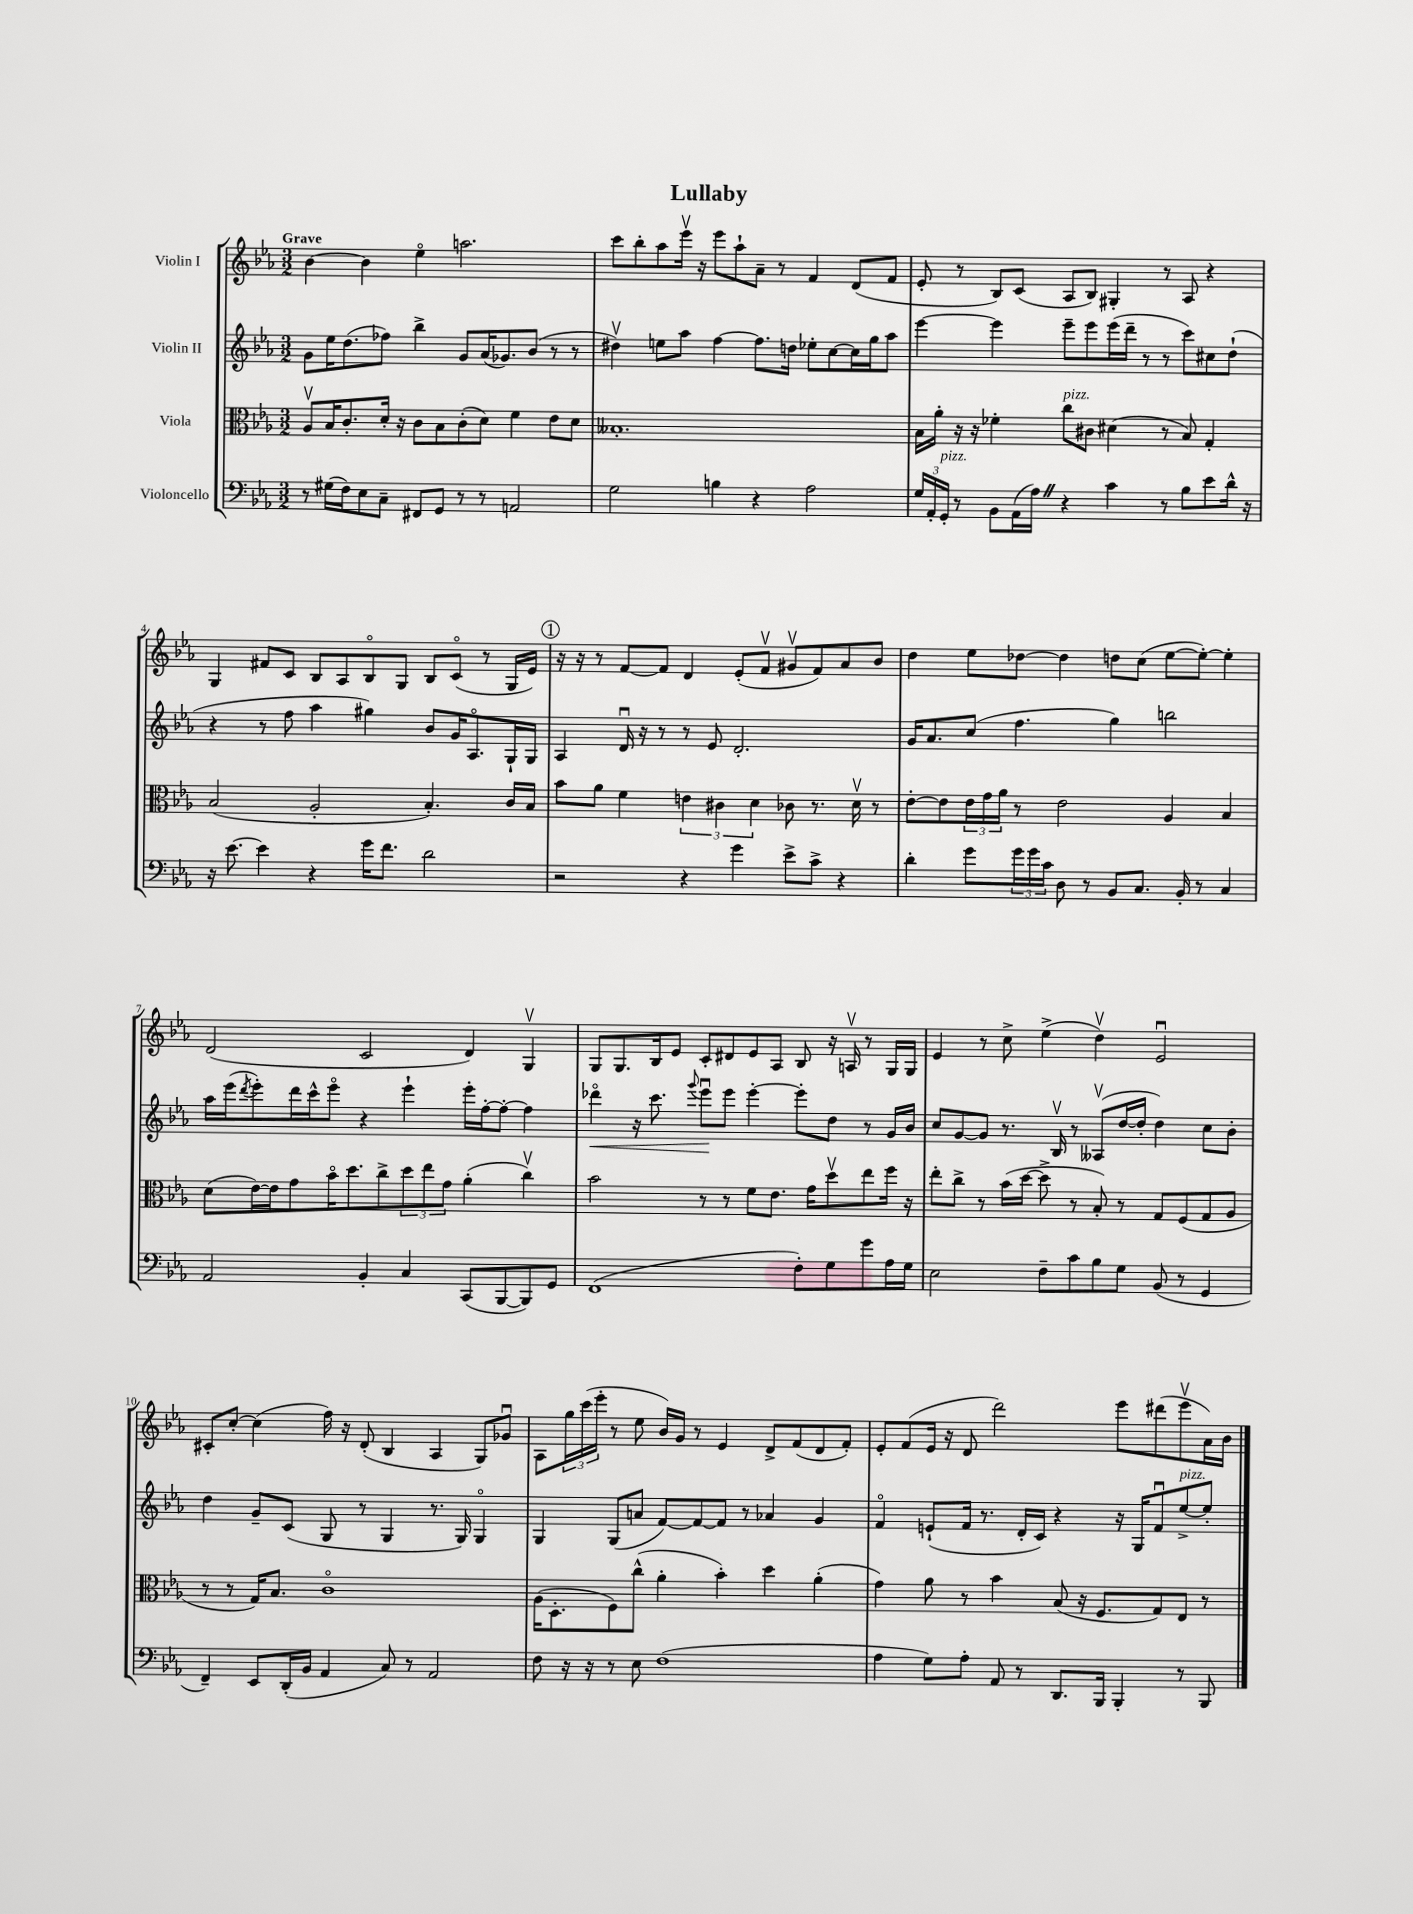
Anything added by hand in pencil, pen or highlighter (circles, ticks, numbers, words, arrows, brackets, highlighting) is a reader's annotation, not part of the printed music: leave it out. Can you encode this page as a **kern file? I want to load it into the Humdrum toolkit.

**kern	**kern	**kern	**dynam	**kern
*part4	*part3	*part2	*part2	*part1
*staff4	*staff3	*staff2	*staff2	*staff1
*I"Violoncello	*I"Viola	*I"Violin II	*	*I"Violin I
*clefF4	*clefC3	*clefG2	*	*clefG2
*k[b-e-a-]	*k[b-e-a-]	*k[b-e-a-]	*	*k[b-e-a-]
*M3/2	*M3/2	*M3/2	*	*M3/2
=1	=1	=1	=1	=1
!	!	!	!	!LO:TX:a:B:t=Grave
8r	8A-v/L	8g\L	.	[4b-\
(16G#X\LL	16B-/K	16ee-\K	.	.
16F\J)	8.c'/	(8.dd\	.	.
8E-\	.	.	.	4b-\]
8C~\J	16d'/Jk	8ff-X\J)	.	.
.	16r	.	.	.
8FF#X/L	8c\L	4bb-^\	.	4ee-\
8GG/J	8B-\	.	.	.
8r	(8c'\	8g/L	.	2.aan\
8r	8d\J)	(16a-/K	.	.
.	.	8.g-X/)	.	.
2AAn/	4f\	.	.	.
.	.	(8b-/J	.	.
.	8e-\L	8r	.	.
.	8d\J	8r	.	.
=2	=2	=2	=2	=2
2G\	1.B--X'	4dd#Xv\)	.	8ccc\L
.	.	.	.	8bb-'\
.	.	8een\L	.	8aa-\
.	.	8aa-\J	.	16eee-v\Jk
.	.	.	.	16r
4Bn\	.	[4ff\	.	8eee-\L
.	.	.	.	8aa-`\
4r	.	8.ff\L]	.	8a-~\J
.	.	.	.	8r
.	.	16ddn\Jk	.	.
2A-\	.	8ee-X'\L	.	4f/
.	.	[8cc\	.	.
.	.	16cc\L]	.	(8d/L
.	.	16gg\J	.	.
.	.	8aa-\J	.	8f/J
=3	=3	=3	=3	=3
24G/LL	16B-\LL	[4eee-\	.	8e-'/
24AA-'/	.	.	.	.
.	16a-'\JJ	.	.	.
!LO:TX:a:i:t=pizz.	!	!	!	!
24GG'/JJ	.	.	.	.
8r	16r	.	.	8r
.	16r	.	.	.
8BB-\L	4f-X'\	4eee-\]	.	8B-/L)
(16AA-\L	.	.	.	(8c/J
16A-Z\JJ)	.	.	.	.
!	!LO:TX:a:i:t=pizz.	!	!	!
4r	8cc\L	8eee-~\L	.	8A-/L
.	8c#X\J	8eee-\	.	8B-/J)
4c\	(4d#X\	(16eee-\L	.	4G#X'/
.	.	16ddd~\JJ	.	.
.	.	8r	.	.
8r	8r	8r	.	8r
8B-\L	8B-/)	8ccc\L)	.	8A-/
8e-\	4G'/	8cc#X\	.	4r
16d^^\Jk	.	(8dd`\J	.	.
16r	.	.	.	.
!!LO:LB:g=z
=4	=4	=4	=4	=4
16r	(2B-/	4r	.	4G/
[8.e-\	.	.	.	.
4e-\]	.	8r	.	8f#X/L
.	.	8ff\	.	8c/J
4r	2A-'/	4aa-\	.	8B-/L
.	.	.	.	8A-/
16g\KL	.	4gg#X\)	.	8B-/
8.f\J	.	.	.	.
.	.	.	.	8G/J
2d\	4.B-'/)	8b-/L	.	8B-/L
.	.	16g/K	.	(8c/J
.	.	8.A-/	.	.
.	.	.	.	8r
.	16c/LL	16G`/L	.	16G/LL
.	16B-/JJ	16G/JJ	.	16e-/JJ)
!!LO:REH:place=s1:t=1
=5	=5	=5	=5	=5
2r	8b-\L	4A-/	.	16r
.	.	.	.	16r
.	8a-\J	.	.	8r
.	4f\	16du/	.	[8f/L
.	.	16r	.	.
.	.	8r	.	8f/J]
4r	6en\	8r	.	4d/
.	.	8e-/	.	.
.	6c#X\	.	.	.
4g\	.	2.d'/	.	(8e-'/L
.	6d\	.	.	.
.	.	.	.	8fv/J
8e-^\L	8c-X\	.	.	8g#Xv/L
8c^\J	8.r	.	.	8f/)
4r	.	.	.	8a-/
.	16dv\	.	.	.
.	8r	.	.	8b-/J
=6	=6	=6	=6	=6
4d'\	[8e-'\L	16g/KL	.	4dd\
.	.	8.a-/	.	.
.	8e-\]	.	.	.
8g\L	24e-\L	(8cc/J	.	8ee-\L
.	24g\	.	.	.
.	24a-\JJ	.	.	.
24g\L	8r	4.ff\	.	[8dd-X\J
24g\	.	.	.	.
24c\JJ	.	.	.	.
8D\	2e-\	.	.	4dd-\]
8r	.	.	.	.
8BB-/L	.	4gg\)	.	8ddn\L
8.C/J	.	.	.	(8cc\J
.	4A-/	2bbn\	.	[8ee-\L
16BB-'/	.	.	.	.
8r	.	.	.	8ee-'\J_)
4C/	4B-/	.	.	4ee-'\]
!!LO:LB:g=z
=7	=7	=7	=7	=7
2AA-/	(8d\L	16aa-\LL	.	(2d/
.	.	(16eee-\J	.	.
.	.	8qddd/	.	.
.	[16e-\L)	8eee-'\)	.	.
.	16e-\J]	.	.	.
.	8g\	16ddd\L	.	.
.	.	16ccc^^\J	.	.
.	16b-\K	8eee-\J	.	.
.	8.dd\	.	.	.
4BB-'/	.	4r	.	2c/
.	8cc^\	.	.	.
4C/	12dd\	4eee-`\	.	.
.	12ee-\	.	.	.
.	12g\J	.	.	.
(8CC/L	(4a-'\	16eee-'\LL	.	4d/)
.	.	[16ff'\J	.	.
[8BBB-/	.	8ff'\J_	.	.
8BBB-/])	4ccv\)	4ff\]	.	4Gv/
8GG/J	.	.	.	.
=8	=8	=8	=8	=8
!	!	!	!LO:HP:b	!
(1FF	2b-\	4ddd-X\	<	8G/L
.	.	.	.	8.G/
.	.	16r	.	.
.	.	8.ccc\	.	16B-/k
.	.	.	.	8e-/J
.	.	8qqggg/	.	.
.	8r	8eee-u\L	.	8c'/L
.	8r	8eee-\J	[	8d#X/
.	8f\L	[4eee-'\	.	8e-/
.	8.e-\J	.	.	8A-/J
8F'\L)	.	8eee-'\L]	.	8B-/
.	16g\KL	.	.	.
8G\	8ddv\	8dd\J	.	16r
.	.	.	.	16Anv/
8g\	8ee-\	8r	.	8r
16A-\L	16ff\Jk	16g/LL	.	16G/LL
16G\JJ	16r	16b-/JJ	.	16G/JJ
=9	=9	=9	=9	=9
2E-\	8ee-'\L	8cc/L	.	4e-/
.	8cc^\J	[8g/	.	.
.	8r	8g/J]	.	8r
.	(16b-\LL	8.r	.	8cc^\
.	[16dd\JJ	.	.	.
8F~\L	8dd^\]	.	.	(4ee-^\
.	.	16B-v/	.	.
8c\	8r	8r	.	.
8B-\	8B-'/)	(8A--Xv/L	.	4ddv\)
8G\J	8r	[16dd/L	.	.
.	.	16dd'/JJ]	.	.
(8BB-/	8G/L	4dd\)	.	2e-u/
8r	(8F/	.	.	.
4GG/	8G/	8cc\L	.	.
.	8A-/J	8b-'\J	.	.
!!LO:LB:g=z
=10	=10	=10	=10	=10
4FF~/)	8r	4dd\	.	8c#X'/L
.	8r	.	.	[8cc'/J
8EE-/L	16G/KL)	8g~/L	.	(4cc\]
.	8.B-/J	.	.	.
(16DD'/L	.	(8c/J	.	.
16BB-/JJ	.	.	.	.
4AA-/	1c	8G/	.	16ff\)
.	.	.	.	16r
.	.	8r	.	(8d'/
8C/)	.	4G/	.	4B-/
8r	.	.	.	.
2AA-/	.	8.r	.	4A-/
.	.	16G/)	.	.
.	.	4G/	.	8G/L)
.	.	.	.	8g-Xu/J
=11	=11	=11	=11	=11
8F\	(16A-\KL	4G/	.	8A-\L
.	8.D'\	.	.	.
16r	.	.	.	24gg\L
.	.	.	.	(24ccc\
16r	.	.	.	.
.	.	.	.	24eee-'\JJ
8r	8F\)	(8G/L	.	8r
8E-\	(8cc^^\J	8an/J	.	8ee-\
(1F	4a-'\	[8f/L)	.	16b-/LL)
.	.	.	.	16g/JJ
.	.	8f/_	.	8r
.	4b-'\)	8f/J]	.	4e-/
.	.	8r	.	.
.	4dd\	4a-X/	.	8d^/L
.	.	.	.	(8f/
.	(4a-'\	4g/	.	8d/
.	.	.	.	8f'/J)
=12	=12	=12	=12	=12
4A-\	4g\)	4f/	.	8e-'/L
.	.	.	.	(8f/
8G\L)	8a-\	(8en`/L	.	16e-/Jk
.	.	.	.	16r
8A-'\J	8r	16f/Jk	.	8d/
.	.	8.r	.	.
8AA-/	4b-\	.	.	2ddd\)
8r	.	16d'/LL	.	.
.	.	16c/JJ)	.	.
8.DD/L	(8B-/	4r	.	.
.	16r	.	.	.
16BBB-/Jk	8.F/L	.	.	.
4BBB-'/	.	16r	.	8eee-\L
.	.	16G/KL	.	.
.	8G/)	8fu/	.	(8ddd#X\
!	!	!LO:TX:a:i:t=pizz.	!	!
8r	8E-/J	[8ee-^/	.	8eee-v\
8BBB-/	8r	8ee-'/J]	.	16a-\L)
.	.	.	.	16b-\JJ
==	==	==	==	==
*-	*-	*-	*-	*-
